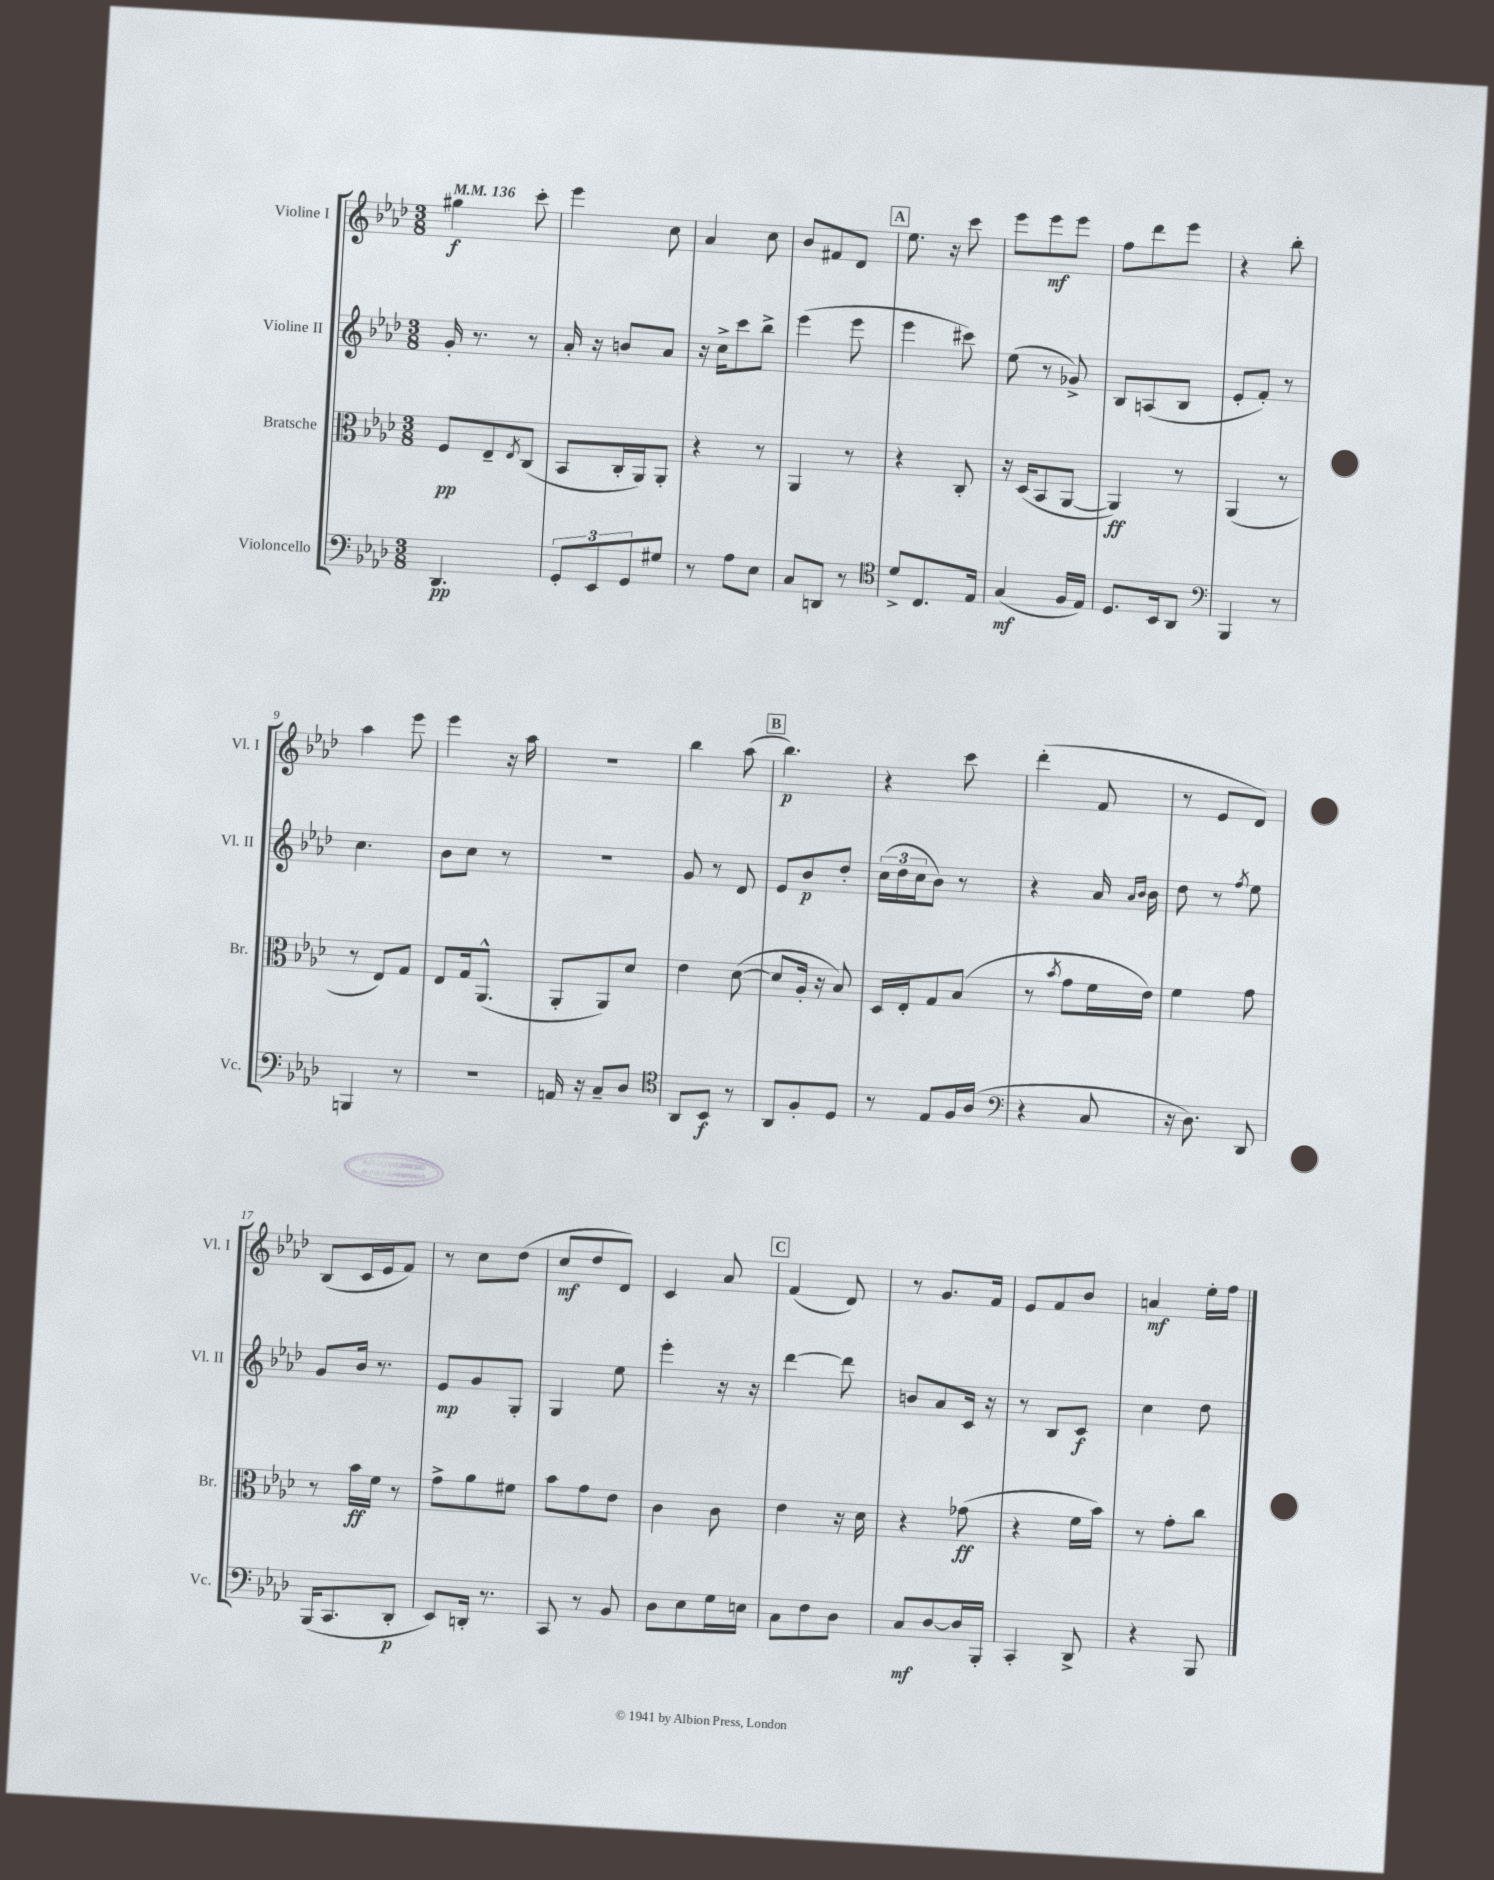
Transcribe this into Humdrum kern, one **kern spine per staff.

**kern	**kern	**kern	**kern
*staff4	*staff3	*staff2	*staff1
*clefF4	*clefC3	*clefG2	*clefG2
*k[b-e-a-d-]	*k[b-e-a-d-]	*k[b-e-a-d-]	*k[b-e-a-d-]
*M3/8	*M3/8	*M3/8	*M3/8
*MM136	*MM136	*MM136	*MM136
4.DD-/	8F/L	16g'/	4gg#\
.	.	8.r	.
.	8E-~/	.	.
.	8qE-/	.	.
.	(8C/J	8r	8ccc'\
=	=	=	=
12GG'/L	8BB-/L	16a-'/	4eee-\
.	.	16r	.
12EE-/	.	.	.
.	16C'/L	8b/L	.
12GG/	.	.	.
.	16AA-/J)	.	.
8G#/J	8AA-'/J	8a-/J	8cc\
=	=	=	=
8r	4r	16r	4a-/
.	.	16cc^\LK	.
8A-\L	.	8ccc\	.
8E-\J	8r	8bb-^\J	8cc\
=	=	=	=
8C/L	4AA-/	(4eee-\	8b-/L
8DD/J	.	.	8f#/
8r	8r	8eee-\	8d-/J
=	=	=	=
*clefC4	*	*	*
8d-^/L	4r	4eee-\	8.ee-\
8.C/	.	.	.
.	.	.	16r
.	8C'/	8ccc#\)	8ccc\
16E-/Jk	.	.	.
=	=	=	=
(4G/	16r	(8ee-\	8eee-\L
.	(16D-/LK	.	.
.	8BB-/	8r	8eee-\
16F/LL	[8AA-/J	8g-^/)	8eee-\J
16E-/JJ)	.	.	.
=	=	=	=
8.D-/L	4AA-/])	8B-/L	8ff\L
.	.	(8A/	8ddd-\
16BB-/k	.	.	.
8AA-/J	8r	8B-/J	8eee-\J
=	=	=	=
*clefF4	*	*	*
4BBB-/	(4AA-/	8e-'/L	4r
.	.	8f'/J)	.
8r	8r	8r	8bb-'\
=	=	=	=
4BBB/	8r	4.cc\	4aa-\
.	8E-/L)	.	.
8r	8G/J	.	8eee-\
=	=	=	=
4.r	8E-/L	8b-\L	4eee-\
.	16G/k	8cc\J	.
.	(8.AA-^^/J	.	.
.	.	8r	16r
.	.	.	16aa-\
=	=	=	=
16AA/	8AA-'/L	4.r	4.r
16r	.	.	.
8C~/L	8AA-/)	.	.
8D-/J	8d-/J	.	.
=	=	=	=
*clefC4	*	*	*
8AA-/L	4e-\	8g/	4bb-\
8BB-/J	.	8r	.
8r	([8d-\	8d-/	(8aa-\
=	=	=	=
8AA-/L	8d-/]L	8e-/L	4.bb-\)
8F'/	16A-'/Jk	8b-/	.
.	16r	.	.
8D-/J	8B-/)	8dd-'/J	.
=	=	=	=
8r	16D-/LL	(24cc\LL	4r
.	.	24dd-\	.
.	16E-'/J	.	.
.	.	24cc\J	.
8E-/L	8G/	8b-\J)	.
16F/L	(8B-/J	8r	8ccc\
(16A-/JJ	.	.	.
=	=	=	=
*clefF4	*	*	*
4r	8r	4r	(4ddd-'\
.	8qb-/	.	.
.	8g\L	.	.
8C/	16f\L	16a-/	8f/
.	.	16qqa-/LL	.
.	.	16qqb-/JJ	.
.	16e-\JJ)	16b-\	.
=	=	=	=
16r	4f\	8dd-\	8r
8.D-\)	.	.	.
.	.	8r	8e-/L
.	.	8qff/	.
8DD-/	8g\	8ee-\	8d-/J)
=	=	=	=
(16BBB-/LK	8r	8g/L	(8B-/L
8.CC/	.	.	.
.	16b-\LL	16b-/Jk	16c/L
.	16f\JJ	8.r	16e-/J
8DD-'/J	8r	.	8f/J)
=	=	=	=
8EE-/L)	8g^\L	8e-/L	8r
16DD'/Jk	8a-\	8g/	8cc\L
8.r	.	.	.
.	8f#\J	8G'/J	(8dd-\J
=	=	=	=
8CC/	8b-\L	4G/	8cc/L
8r	8g\	.	8dd-/
8BB-/	8e-\J	8ee-\	8d-/J)
=	=	=	=
8D-\L	4c\	4eee-'\	4c/
8E-\	.	.	.
16G\L	8c\	16r	8a-/
16E\JJ	.	16r	.
=	=	=	=
8C\L	4e-\	[4ddd-\	(4f/
8F\	.	.	.
8D-\J	16r	8ddd-\]	8d-/)
.	16d-\	.	.
=	=	=	=
8C/L	4r	8b/L	8r
[8D-/	.	8a-/	8.g/L
16D-/]L	(8g-\	16c/Jk	.
16BBB-'/JJ	.	16r	16f/Jk
=	=	=	=
4CC'/	4r	8r	8e-/L
.	.	8B-/L	8f/
8DD-^/	16f\LL	8c/J	8b-/J
.	16b-\JJ)	.	.
=	=	=	=
4r	8r	4cc\	4a/
.	8g'\L	.	.
8BBB-/	8cc\J	8dd-\	16ee-'\LL
.	.	.	16ff\JJ
==	==	==	==
*-	*-	*-	*-
